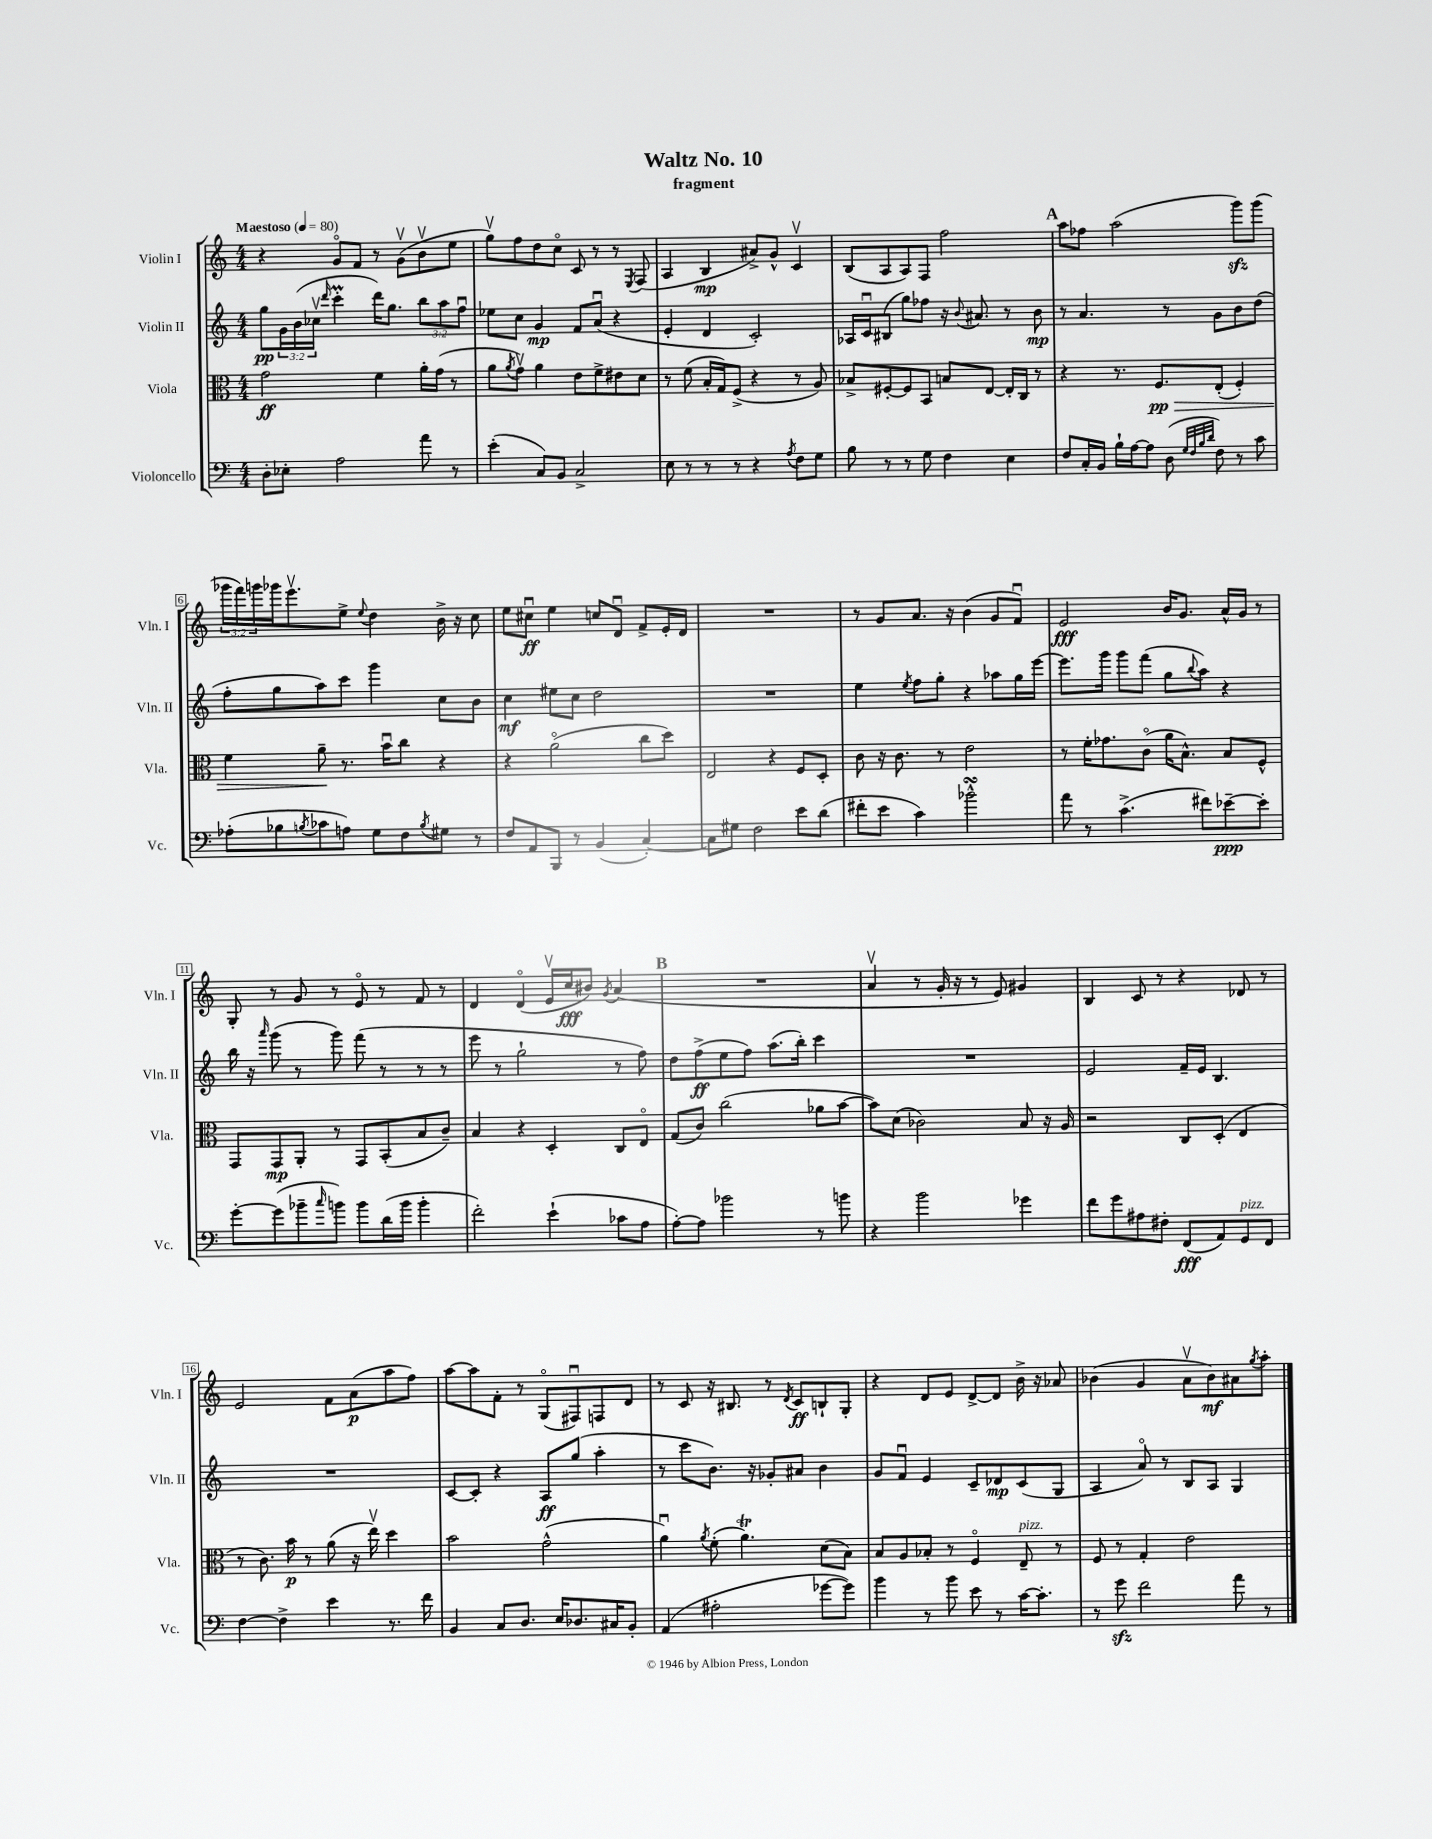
\header { title = "Waltz No. 10" subtitle = "fragment" }
<<
\new StaffGroup <<
\new Staff = "s0" \with { instrumentName = "Violin I" shortInstrumentName = "Vln. I" } {
    \clef treble \key c \major \numericTimeSignature \time 4/4 \override Staff.TupletNumber.text = #tuplet-number::calc-fraction-text \tempo "Maestoso" 4 = 80
    r4 g'8\flageolet f'8 r8 g'8\upbow( b'8\upbow e''8 |
    g''8\upbow) f''8 d''8 c''8\flageolet c'8 r8 r8 \acciaccatura { e8 } f8( |
    a4 b4\mp ais'8->) g'8-^ c'4\upbow |
    b8( a8 a8) f8 f''2 |
    \mark \markup { \bold "A" } a''8 fes''8 a''2( g'''8\sfz) g'''8( |
    \tuplet 3/2 { ges'''16 f'''16) g'''16 } ges'''16 e'''8.\upbow e''8-> \appoggiatura { e''8 } d''4 b'16-> r16 c''8 |
    e''8 cis''8\downbow\ff e''4 c''8 d'8\downbow f'8-> e'16-. d'16 |
    R1 |
    r8 g'8 a'8. r16 b'4( g'8 f'8\downbow) |
    e'2\fff b'16 g'8. a'16-^ g'16 r8 |
    g8-. r8 g'8 r8 e'8\flageolet r8 f'8 r8 |
    d'4 d'4\flageolet( e'16\upbow c''16\fff bis'8) \acciaccatura { g'8 } a'4( |
    \mark \markup { \bold "B" } R1 |
    a'4\upbow r8 g'16-. r16 r8 e'8) gis'4 |
    b4 c'8 r8 r4 des'8 r8 |
    e'2 f'8 a'8\p( a''8 f''8) |
    a''8~ a''8 f'8-. r8 g8\flageolet( fis8\downbow) f8 d'8 |
    r8 c'8 r16 bis8. r8 \acciaccatura { d'8 } c'8\ff b8-! g8-. |
    r4 d'8 e'8 d'8~-> d'8 b'16-> r16 aes'8 |
    bes'4( g'4 a'8\upbow bes'8\mf) ais'8 \acciaccatura { g''8 } a''8-. \bar "|." |
}
\new Staff = "s1" \with { instrumentName = "Violin II" shortInstrumentName = "Vln. II" } {
    \clef treble \key c \major \numericTimeSignature \time 4/4 \override Staff.TupletNumber.text = #tuplet-number::calc-fraction-text
    g''8\pp \tuplet 3/2 { g'16 b'16( ces''16\upbow } \grace { d'''16 } c'''4-.\prall d'''16) g''8. \tuplet 3/2 { b''8 a''8 f''8\downbow } |
    ees''8 c''8 g'4\mp f'8 a'8\downbow( r4 |
    e'4-. d'4 c'2-.) |
    aes16 c'16\downbow bis8( g''8) fes''8 r16 \appoggiatura { b'8 } ais'8. r8 b'8\mp |
    \mark \markup { \bold "A" } r8 a'4. r8 g'8 b'8 d''8( |
    f''8-. g''8 a''8) c'''8 g'''4 c''8 b'8 |
    c''4\mf eis''8 c''8 d''2 |
    R1 |
    e''4 \acciaccatura { e''8 } f''8 g''8-. r4 aes''8 g''16 e'''16~ |
    e'''8. g'''16 g'''8 f'''8( g''8 \appoggiatura { b''8 } a''8) r4 |
    b''16 r16 \grace { a'''16 } g'''8( r8 g'''8) f'''8( r8 r8 r8 |
    e'''8 r8 g''2-! r8 f''8) |
    \mark \markup { \bold "B" } d''8 f''8->\ff( e''8 f''8) a''8.( b''16-.) c'''4 |
    R1 |
    e'2 f'16-- e'16 b4. |
    R1 |
    c'8~ c'8-. r4 a8\ff g''8( a''4-. |
    r8 c'''8 b'8.) r16 ges'8-. ais'8 b'4 |
    g'8 f'8\downbow e'4 c'8-- des'8\mp c'8( g8 |
    a4 a'8\flageolet) r8 b8 a8 g4 \bar "|." |
}
\new Staff = "s2" \with { instrumentName = "Viola" shortInstrumentName = "Vla." } {
    \clef alto \key c \major \numericTimeSignature \time 4/4
    g'2\ff f'4 a'16-. g'16( r8 |
    a'8 \acciaccatura { a'8 } g'8\upbow) a'4 e'8 f'8-> eis'8 d'8 |
    r8 f'8( b16-. g16) f8->( r4 r8 a8) |
    bes8-> fis8~-. fis8 b,8 b8 e8~ e16-. c16 r8 |
    \mark \markup { \bold "A" } r4 r8. f8.\pp\> e8-.( f4-.) |
    f'4 a'8--\! r8. b'16\downbow c''8 r4 |
    r4 a'2\flageolet( c''8 d''8) |
    e2 r4 f8 d8-. |
    c'8 r16 c'8. r8 e'2 |
    r8 f'16-. ges'8. c'8\flageolet( a'16 b8.-^) b8 f8-^ |
    g,8 g,8\mp a,8-. r8 g,8 b,8-.( b8 c'8--) |
    b4 r4 d4-. c8 e8\flageolet |
    \mark \markup { \bold "B" } g8( c'8) c''2( aes'8 b'8~ |
    b'8) d'8( ces'2) b8 r16 a16 |
    r2 c8 d8-.( e4 |
    r8 c'8.) b'16\p r8 a'8( r16 e''16\upbow) d''4 |
    b'2 g'2-^( |
    a'4\downbow) \acciaccatura { a'8 } f'8-.( a'4.\trill) d'8( b8) |
    b8 a8 bes8-. r8 f4\flageolet e8--^\markup { \italic "pizz." } r8 |
    f8 r8 g4-. e'2 \bar "|." |
}
\new Staff = "s3" \with { instrumentName = "Violoncello" shortInstrumentName = "Vc." } {
    \clef bass \key c \major \numericTimeSignature \time 4/4
    d8-. ees8-. a2 a'8 r8 |
    e'4-.( c8) b,8 c2-> |
    e8 r8 r8 r8 r4 \acciaccatura { a8 } f8 g8 |
    b8 r8 r8 g8 f4 e4 |
    \mark \markup { \bold "A" } f8 c16-. b,16 b16-! a16~ a8 d8( \grace { g32 f32 b32 d'32 } f8) r8 c'8 |
    aes8-.( bes8 \acciaccatura { b8 } ces'8 a8) g8 f8 \acciaccatura { b8 } gis8 r8 |
    f8 a,8 b,,8 r8 b,4( c4~-.) |
    c8 gis8 f2 e'8 d'8( |
    fis'8-. e'8 c'4) bes'2-^\turn |
    a'8 r8 c'4.->( fis'8) ees'8~--\ppp ees'8-. |
    g'8~-. g'8( bes'8-- \grace { c''16 } b'8) b'8 d'16( b'16 b'4-. |
    f'2-.) e'4-!( ces'8 a8 |
    \mark \markup { \bold "B" } a8~-.) a8 bes'2 r8 b'8 |
    r4 b'2 ges'4 |
    f'8 g'8 ais8 fis8-. f,8\fff( a,8) g,8^\markup { \italic "pizz." } f,8 |
    f4~ f4-> e'4 r8. f'16 |
    b,4 c8 d8. e16 des8. cis16 b,8-. |
    a,4( ais2-. ges'8~ ges'8) |
    b'4 r8 b'8 e'8 r8 c'16~ c'8.-. |
    r8 g'8\sfz f'2 a'8 r8 \bar "|." |
}
>>
>>
\layout { \context { \Score \override BarNumber.stencil = #(make-stencil-boxer 0.1 0.3 ly:text-interface::print) } }
